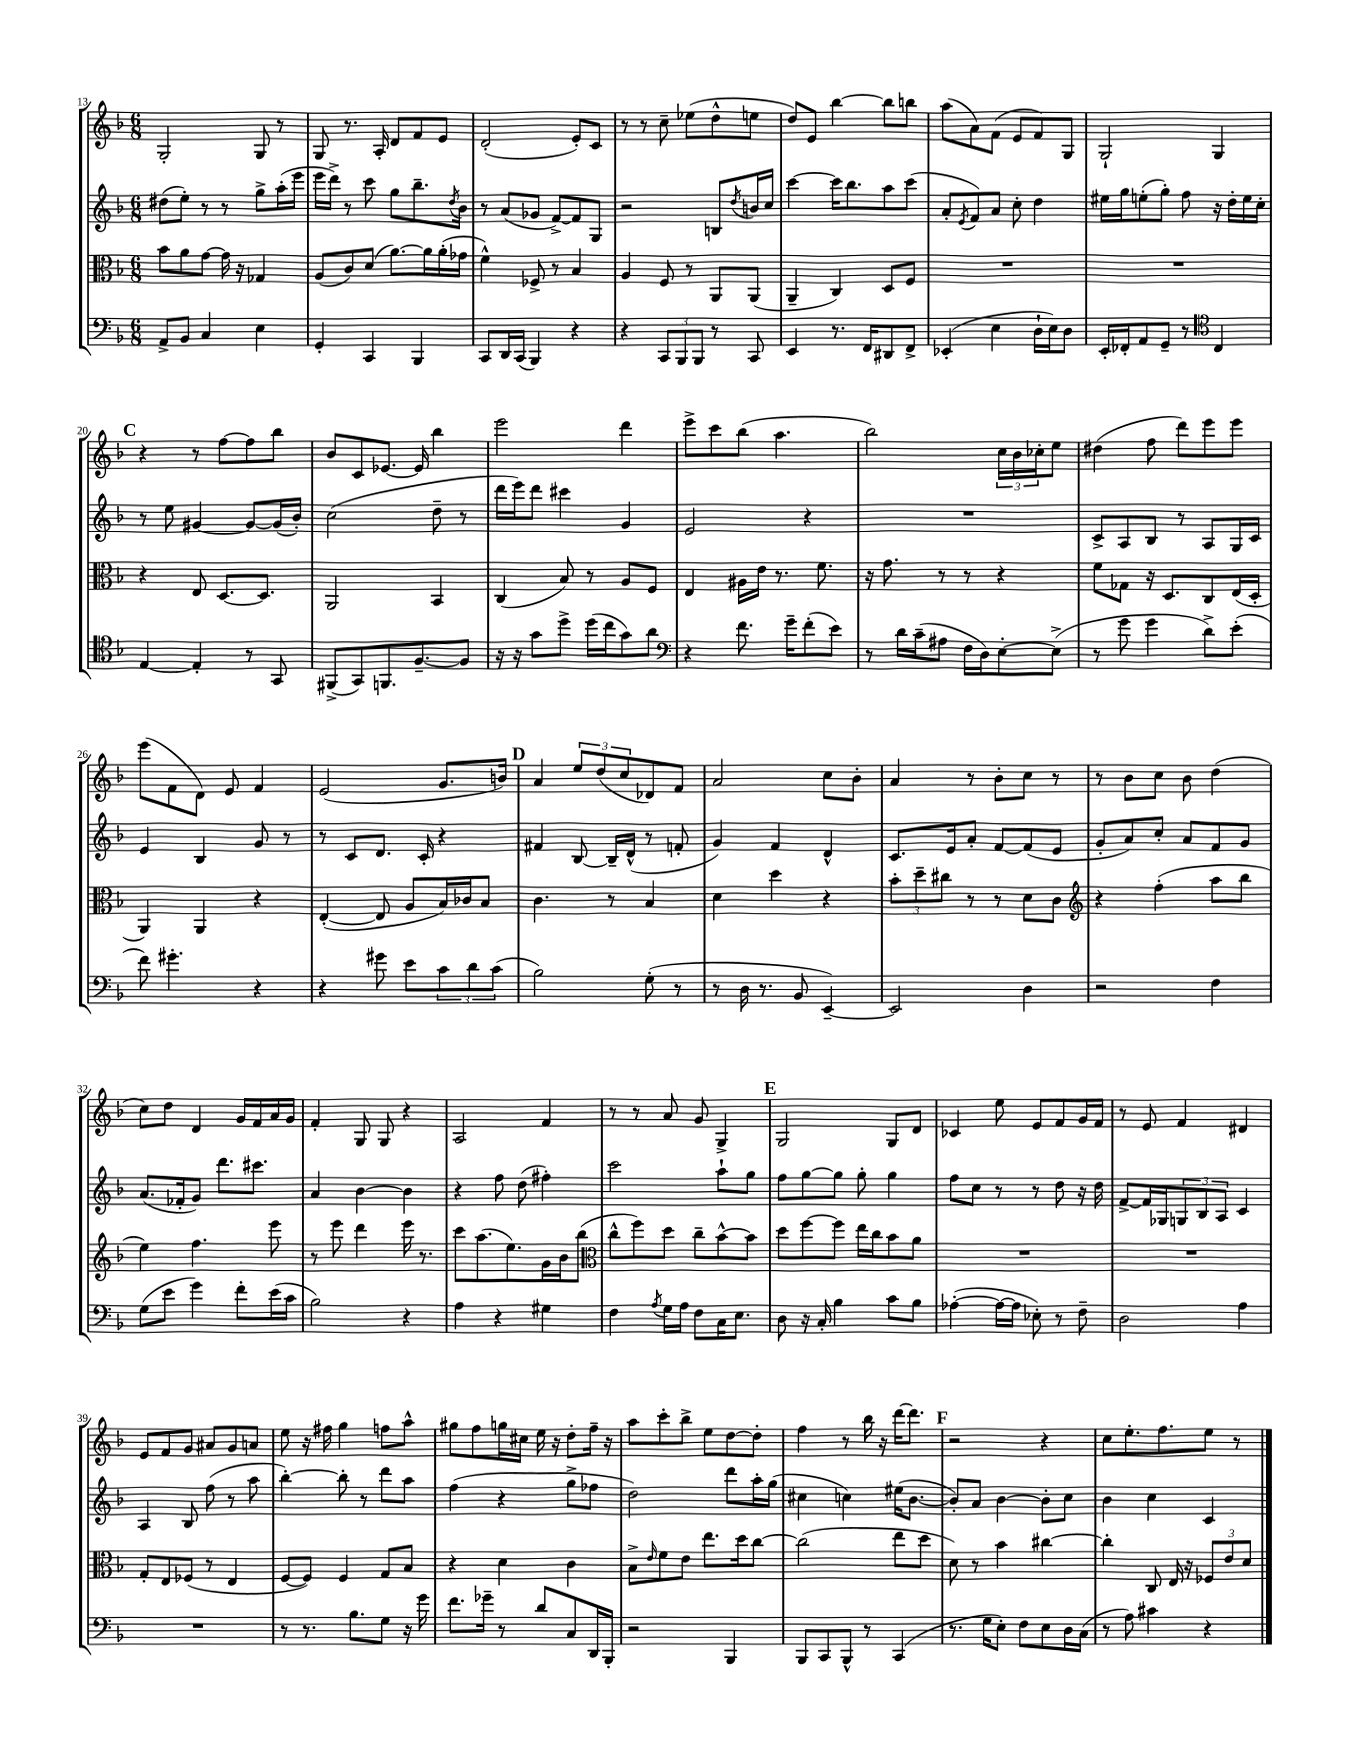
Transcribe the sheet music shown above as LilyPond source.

<<
\new StaffGroup <<
\new Staff = "s0" {
    \clef treble \key f \major \numericTimeSignature \time 6/8
    g2-. g8 r8 |
    g8 r8. a16-. d'8 f'8 e'8 |
    d'2-.( e'8-.) c'8 |
    r8 r8 c''8-- ees''8( d''8-^ e''8 |
    d''8) e'8 bes''4~ bes''8 b''8 |
    a''8( a'8) f'8( e'8 f'8) g8 |
    g2-! g4 |
    \mark \markup { \bold "C" } r4 r8 f''8~ f''8 bes''8 |
    bes'8 c'8 ees'8.~ ees'16 bes''4 |
    e'''2 d'''4 |
    e'''8-> c'''8 bes''8( a''4. |
    bes''2) \tuplet 3/2 { c''16 bes'16 ces''16-. } e''8 |
    dis''4( f''8 d'''8) e'''8 e'''8 |
    e'''8( f'8 d'8) e'8 f'4 |
    e'2( g'8. b'16) |
    \mark \markup { \bold "D" } a'4 \tuplet 3/2 { e''8 d''8( c''8 } des'8) f'8 |
    a'2 c''8 bes'8-. |
    a'4 r8 bes'8-. c''8 r8 |
    r8 bes'8 c''8 bes'8 d''4( |
    c''8) d''8 d'4 g'16 f'16 a'16 g'16 |
    f'4-. g8 g8 r4 |
    a2 f'4 |
    r8 r8 a'8 g'8 g4-> |
    \mark \markup { \bold "E" } g2 g8 d'8 |
    ces'4 e''8 e'8 f'8 g'16 f'16 |
    r8 e'8 f'4 dis'4 |
    e'8 f'8 g'8 ais'8 g'8 a'8 |
    e''8 r16 fis''16 g''4 f''8 a''8-^ |
    gis''8 f''8 g''16 cis''16 e''16 r16 d''8-. f''16-- r16 |
    a''8 c'''8-. bes''8-> e''8 d''8~ d''8-. |
    f''4 r8 bes''16 r16 d'''16~ d'''8. |
    \mark \markup { \bold "F" } r2 r4 |
    c''8 e''8.-. f''8. e''8 r8 \bar "|." |
}
\new Staff = "s1" {
    \clef treble \key f \major \numericTimeSignature \time 6/8
    dis''8( e''8-.) r8 r8 g''8-> a''16-.( e'''16 |
    e'''16 d'''16->) r8 c'''8 g''8 bes''8.-- \acciaccatura { d''8 } bes'16 |
    r8 a'8( ges'8 f'8~->) f'8 g8 |
    r2 b8 \acciaccatura { d''8 } b'16 c''16 |
    c'''4~ c'''16 bes''8. a''8 c'''8( |
    a'8-. \acciaccatura { e'8 } f'8) a'8 c''8-. d''4 |
    eis''16 g''16 e''8-.( g''8-.) f''8 r16 d''16-. e''16 c''16-. |
    \mark \markup { \bold "C" } r8 e''8 gis'4~ gis'8~ gis'16( bes'16-.) |
    c''2( d''8-- r8 |
    d'''16 e'''16) d'''8 cis'''4 g'4 |
    e'2 r4 |
    R2. |
    c'8-> a8 bes8 r8 a8 g16 c'16 |
    e'4 bes4 g'8 r8 |
    r8 c'8 d'8. c'16-. r4 |
    \mark \markup { \bold "D" } fis'4 bes8~ bes16-- d'16-^( r8 f'8-. |
    g'4) f'4 d'4-^ |
    c'8. e'16 a'8-. f'8~ f'8( e'8 |
    g'8-. a'8) c''8-. a'8 f'8 g'8 |
    a'8.( fes'16-. g'8) d'''8. cis'''8. |
    a'4 bes'4~ bes'4 |
    r4 f''8 d''8( fis''4-.) |
    c'''2 a''8-! g''8 |
    \mark \markup { \bold "E" } f''8 g''8~ g''8 g''8-. g''4 |
    f''8 c''8 r8 r8 d''8 r16 d''16 |
    f'8~-> f'16 ges16 \tuplet 3/2 { g8 bes8 a8 } c'4 |
    a4 bes8 f''8( r8 a''8 |
    bes''4~-.) bes''8-. r8 d'''8 a''8 |
    f''4( r4 g''8-> fes''8 |
    d''2) d'''8 a''16-. g''16( |
    cis''4 c''4) eis''16( bes'8.~ |
    \mark \markup { \bold "F" } bes'8-.) a'8 bes'4~ bes'8-. c''8 |
    bes'4 c''4 c'4 \bar "|." |
}
\new Staff = "s2" {
    \clef alto \key f \major \numericTimeSignature \time 6/8
    bes'8 a'8 g'8~ g'16 r16 ges4 |
    a8( c'8) d'8( a'8.~) a'16 a'16-.( ges'16 |
    f'4-^) fes8-> r8 bes4 |
    a4 f8 r8 a,8 a,8( |
    a,4-- c4) d8 f8 |
    R2. |
    R2. |
    \mark \markup { \bold "C" } r4 e8 d8.~ d8. |
    a,2 bes,4 |
    c4( bes8) r8 a8 f8 |
    e4 ais16 e'16 r8. f'8. |
    r16 g'8. r8 r8 r4 |
    f'8 ges8 r16 d8. c8 e16( d16-. |
    a,4) a,4 r4 |
    e4~-.( e8 a8 bes16) ces'16 bes8 |
    \mark \markup { \bold "D" } c'4. r8 bes4 |
    d'4 d''4 r4 |
    \tuplet 3/2 { bes'8-. d''8-- cis''8 } r8 r8 d'8 c'8 |
    \clef treble r4 f''4-.( a''8 bes''8 |
    e''4) f''4. e'''8 |
    r8 e'''8 d'''4 e'''16 r8. |
    c'''8 a''8.( e''8.) g'16 bes'16 bes''8( |
    \clef alto c''8-^ f''8) d''8 c''8-- bes'8~-^ bes'8 |
    \mark \markup { \bold "E" } d''8 f''8~ f''8 e''16 c''16 bes'8 a'8 |
    R2. |
    R2. |
    g8-. e8 fes8( r8 e4 |
    f8~ f8) f4 g8 bes8 |
    r4 d'4 c'4 |
    bes8-> \grace { e'16 } f'8 e'8 e''8. d''16 c''8~ |
    c''2( e''8 d''8 |
    \mark \markup { \bold "F" } d'8) r8 bes'4 cis''4~ |
    cis''4-. c8 e16 r16 \tuplet 3/2 { fes8 e'8 d'8 } \bar "|." |
}
\new Staff = "s3" {
    \clef bass \key f \major \numericTimeSignature \time 6/8
    a,8-> bes,8 c4 e4 |
    g,4-. c,4 bes,,4 |
    c,8 d,16 c,16( bes,,4) r4 |
    r4 \tuplet 3/2 { c,8 bes,,8 bes,,8 } r8 c,8 |
    e,4 r8. f,16 dis,8 f,8-> |
    ees,4-.( e4 d16-! e16) d8 |
    e,16-. fes,16-. a,8 g,8-- r8 \clef tenor c4 |
    \mark \markup { \bold "C" } e4~ e4-. r8 g,8 |
    fis,8->( g,8) f,8. f8.~-- f8 |
    r16 r16 g'8 d''8-> d''16( c''16 g'8) a'8 |
    \clef bass r4 f'8. g'16-- f'8-.( e'8) |
    r8 d'16 c'16--( ais8 f16 d16) e8~-. e8->( |
    r8 g'8 g'4 d'8->) e'8-.( |
    f'8) gis'4.-. r4 |
    r4 gis'8 e'8 \tuplet 3/2 { c'8 d'8 c'8( } |
    \mark \markup { \bold "D" } bes2) g8-.( r8 |
    r8 d16 r8. bes,8 e,4~--) |
    e,2 d4 |
    r2 f4 |
    g8( e'8 g'4) f'8-. e'16( c'16 |
    bes2) r4 |
    a4 r4 gis4 |
    f4 \acciaccatura { a8 } g16 a16 f8 c16 e8. |
    \mark \markup { \bold "E" } d8 r16 c16-. bes4 c'8 bes8 |
    aes4~-.( aes16~ aes16 ees8-.) r8 f8-- |
    d2 a4 |
    R2. |
    r8 r8. bes8. g8 r16 g'16 |
    f'8. ges'16-- r8 d'8 c8 d,16 bes,,16-. |
    r2 bes,,4 |
    bes,,8 c,8 bes,,8-^ r8 c,4( |
    \mark \markup { \bold "F" } r8. g16 e8-.) f8 e8 d16 c16( |
    r8 a8) cis'4 r4 \bar "|." |
}
>>
>>
\layout { \context { \Score currentBarNumber = #13 } }
